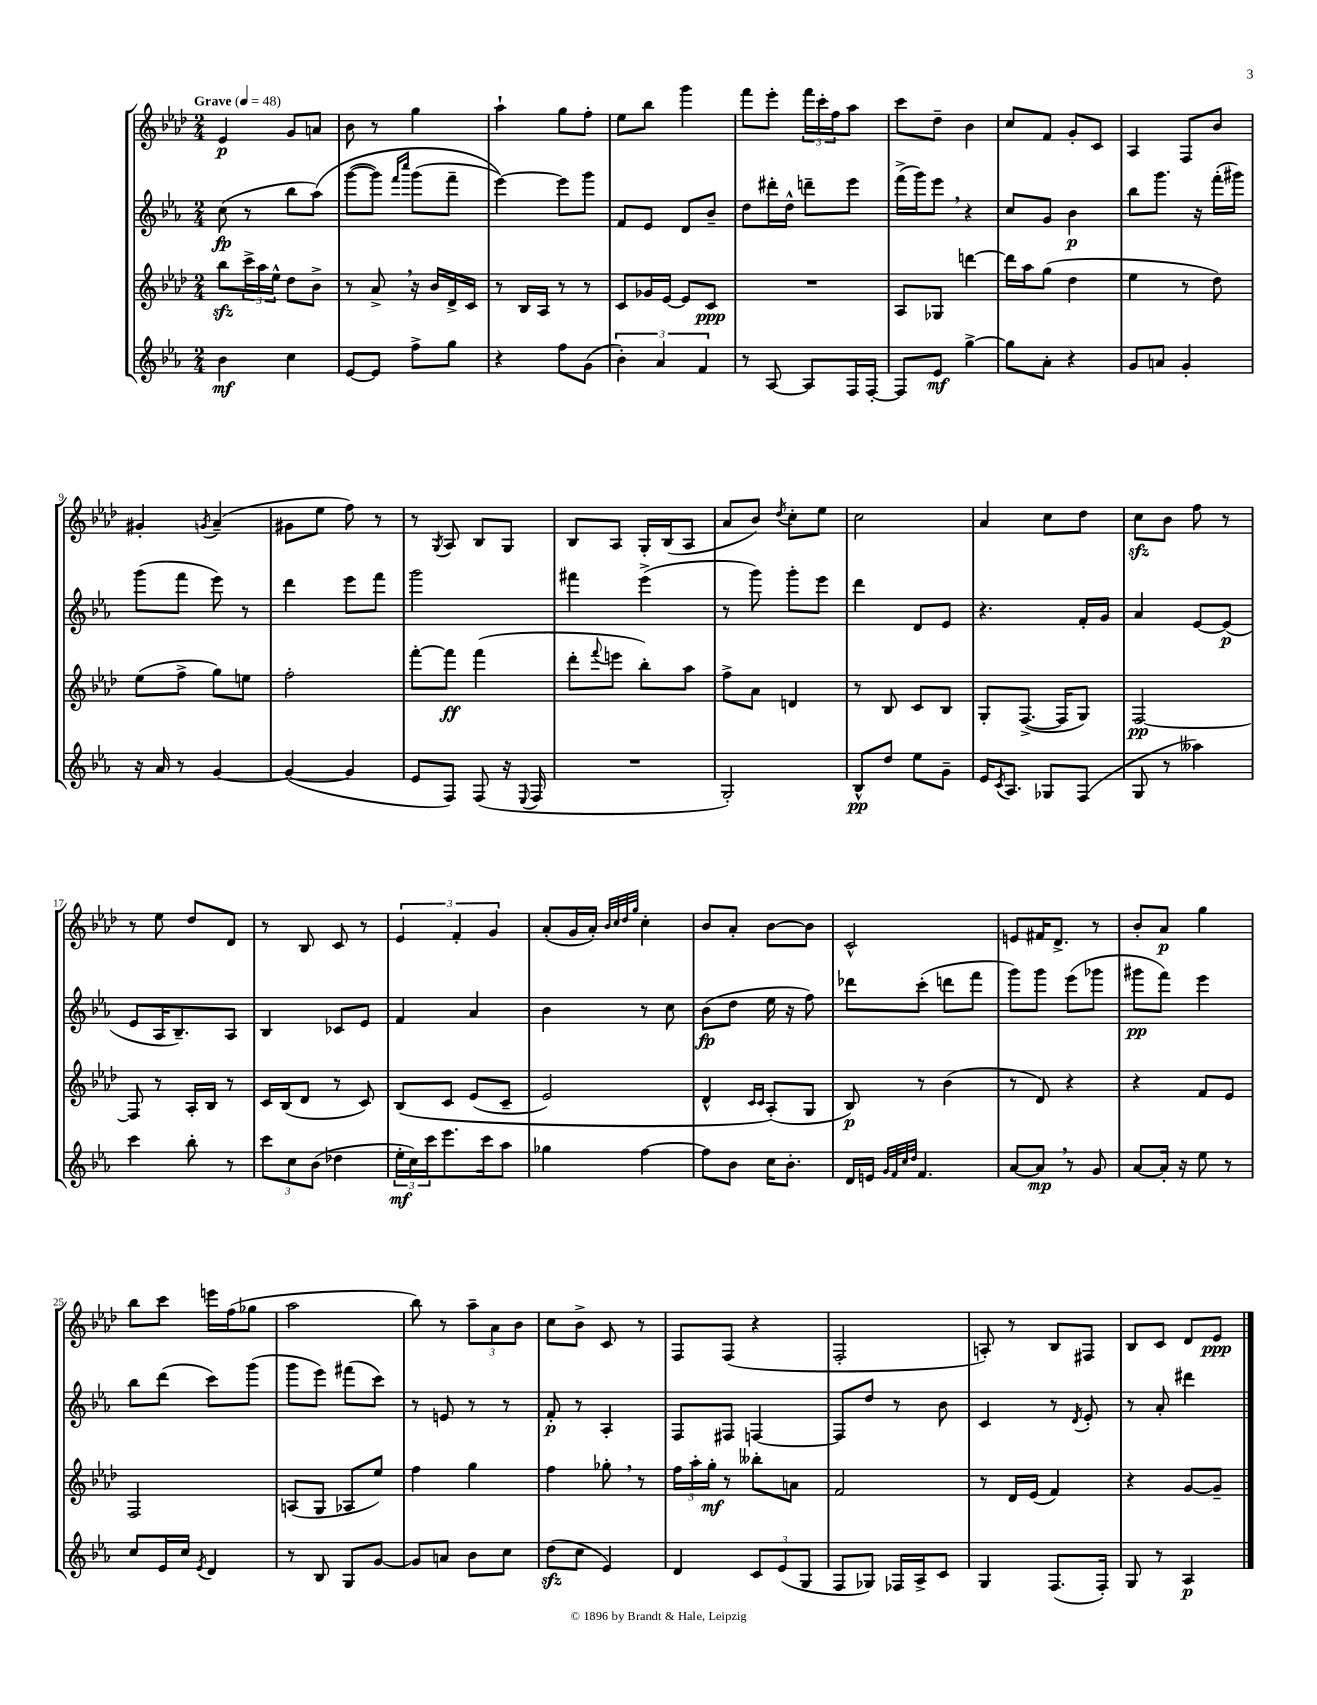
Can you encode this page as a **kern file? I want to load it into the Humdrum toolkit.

**kern	**dynam	**kern	**dynam	**kern	**dynam	**kern	**dynam
*part4	*part4	*part3	*part3	*part2	*part2	*part1	*part1
*staff4	*staff4	*staff3	*staff3	*staff2	*staff2	*staff1	*staff1
*clefG2	*	*clefG2	*	*clefG2	*	*clefG2	*
*k[b-e-a-]	*	*k[b-e-a-d-]	*	*k[b-e-a-]	*	*k[b-e-a-d-]	*
*M2/4	*	*M2/4	*	*M2/4	*	*M2/4	*
*MM48	*	*MM48	*	*MM48	*	*MM48	*
=1	=1	=1	=1	=1	=1	=1	=1
!	!	!	!	!	!	!LO:TX:a:B:t=Grave	!
4b-\	mf	8bb-zz\L	.	(8cc\	fp	4e-/	p
.	.	24ccc^\L	.	8r	.	.	.
.	.	24aa-\	.	.	.	.	.
.	.	24ee-^^\JJ	.	.	.	.	.
4cc\	.	8dd-\L	.	8bb-\L	.	8g/L	.
.	.	8b-^\J	.	(8aa-\J)	.	8an/J	.
=2	=2	=2	=2	=2	=2	=2	=2
[8e-/L	.	8r	.	([8ggg\L	.	8b-\	.
8e-/J]	.	8a-^,/	.	8ggg\J])	.	8r	.
.	.	.	.	16qqfff/LL	.	.	.
.	.	.	.	16qqcccc/JJ	.	.	.
8ff^\L	.	16r	.	(8ggg\L	.	4gg\	.
.	.	16b-/LL	.	.	.	.	.
8gg\J	.	16d-^/	.	8fff~\J	.	.	.
.	.	16c/JJ	.	.	.	.	.
=3	=3	=3	=3	=3	=3	=3	=3
4r	.	8r	.	[4eee-\))	.	4aa-`\	.
.	.	16B-/LL	.	.	.	.	.
.	.	16A-/JJ	.	.	.	.	.
8ff\L	.	8r	.	8eee-\L]	.	8gg\L	.
(8g\J	.	8r	.	8ggg\J	.	8ff'\J	.
=4	=4	=4	=4	=4	=4	=4	=4
6b-'\)	.	8c/L	.	8f/L	.	8ee-\L	.
.	.	16g-X/L	.	8e-/J	.	8bb-\J	.
6a-/	.	.	.	.	.	.	.
.	.	[16e-/JJ	.	.	.	.	.
.	.	8e-/L]	.	8d/L	.	4ggg\	.
6f/	.	.	.	.	.	.	.
.	.	8c/J	ppp	8b-~/J	.	.	.
=5	=5	=5	=5	=5	=5	=5	=5
8r	.	2r	.	8dd\L	.	8fff\L	.
[8A-/	.	.	.	16ddd#X'\L	.	8eee-'\J	.
.	.	.	.	16dd^^\JJ	.	.	.
8A-/L]	.	.	.	8dddn~\L	.	24fff\LL	.
.	.	.	.	.	.	24ccc'\	.
.	.	.	.	.	.	24ff\J	.
16F/L	.	.	.	8eee-\J	.	8aa-\J	.
[16F'/JJ	.	.	.	.	.	.	.
=6	=6	=6	=6	=6	=6	=6	=6
8F/L]	.	8A-/L	.	(16fff^\LL	.	8ccc\L	.
.	.	.	.	16ggg\J)	.	.	.
8e-/J	mf	8G-X/J	.	8eee-,\J	.	8dd-~\J	.
[4gg^\	.	[4dddn\	.	4r	.	4b-\	.
=7	=7	=7	=7	=7	=7	=7	=7
8gg\L]	.	16ddd\LL]	.	8cc/L	.	8cc/L	.
.	.	16aa-\J	.	.	.	.	.
8a-'\J	.	(8gg\J	.	8g/J	.	8f/J	.
4r	.	4dd-\	.	4b-\	p	8g'/L	.
.	.	.	.	.	.	8c/J	.
=8	=8	=8	=8	=8	=8	=8	=8
8g/L	.	4ee-\	.	8bb-\L	.	4A-/	.
8an/J	.	.	.	8.ggg\J	.	.	.
4g'/	.	8r	.	.	.	8F/L	.
.	.	.	.	16r	.	.	.
.	.	8dd-\)	.	(16fff'\LL	.	8b-/J	.
.	.	.	.	16ggg#X\JJ)	.	.	.
!!LO:LB:g=z
=9	=9	=9	=9	=9	=9	=9	=9
16r	.	(8ee-\L	.	(8ggg\L	.	4g#X'/	.
16a-/	.	.	.	.	.	.	.
8r	.	8ff^\J	.	8fff\J	.	.	.
.	.	.	.	.	.	8qgn/	.
[4g/	.	8gg\L)	.	8eee-\)	.	(4a-~/	.
.	.	8een\J	.	8r	.	.	.
=10	=10	=10	=10	=10	=10	=10	=10
(4g/_	.	2ff'\	.	4ddd\	.	8g#X\L	.
.	.	.	.	.	.	8ee-\J	.
4g/]	.	.	.	8eee-\L	.	8ff\)	.
.	.	.	.	8fff\J	.	8r	.
=11	=11	=11	=11	=11	=11	=11	=11
8e-/L	.	[8fff'\L	.	2ggg\	.	8r	.
.	.	.	.	.	.	8qG/	.
8F/J)	.	8fff\J]	ff	.	.	8A-/	.
(8F/	.	(4fff\	.	.	.	8B-/L	.
16r	.	.	.	.	.	8G/J	.
8qqE-/	.	.	.	.	.	.	.
16F/	.	.	.	.	.	.	.
=12	=12	=12	=12	=12	=12	=12	=12
2r	.	8ddd-'\L	.	4fff#X\	.	8B-/L	.
.	.	8qqfff/	.	.	.	.	.
.	.	8eeen\J	.	.	.	8A-/J	.
.	.	8bb-'\L)	.	(4eee-^\	.	16G'/LL	.
.	.	.	.	.	.	(16B-/J	.
.	.	8aa-\J	.	.	.	8A-/J	.
=13	=13	=13	=13	=13	=13	=13	=13
2G'/)	.	8ff^\L	.	8r	.	8a-/L	.
.	.	8a-\J	.	8ggg\)	.	8b-/J)	.
.	.	.	.	.	.	8qdd-/	.
.	.	4dn/	.	8ggg'\L	.	8cc'\L	.
.	.	.	.	8eee-\J	.	8ee-\J	.
=14	=14	=14	=14	=14	=14	=14	=14
8B-^^/L	pp	8r	.	4ddd\	.	2cc\	.
8dd/J	.	8B-/	.	.	.	.	.
8ee-\L	.	8c/L	.	8d/L	.	.	.
8g~\J	.	8B-/J	.	8e-/J	.	.	.
=15	=15	=15	=15	=15	=15	=15	=15
16e-/KL	.	8G'/L	.	4.r	.	4a-/	.
8qc/	.	.	.	.	.	.	.
8.A-/J	.	.	.	.	.	.	.
.	.	([8.F^/J	.	.	.	.	.
8G-X/L	.	.	.	.	.	8cc\L	.
.	.	16F/KL]	.	.	.	.	.
(8F/J	.	8G/J)	.	16f'/LL	.	8dd-\J	.
.	.	.	.	16g/JJ	.	.	.
=16	=16	=16	=16	=16	=16	=16	=16
8G/	.	[2F/	pp	4a-/	.	8cczz\L	.
8r	.	.	.	.	.	8b-\J	.
4aa--X\)	.	.	.	[8e-/L	.	8ff\	.
.	.	.	.	(8e-/J]	p	8r	.
!!LO:LB:g=z
=17	=17	=17	=17	=17	=17	=17	=17
4ccc\	.	8F/]	.	8e-/L	.	8r	.
.	.	8r	.	16A-/K	.	8ee-\	.
.	.	.	.	8.B-~/)	.	.	.
8bb-'\	.	16A-'/LL	.	.	.	8dd-/L	.
.	.	16B-/JJ	.	.	.	.	.
8r	.	8r	.	8A-/J	.	8d-/J	.
=18	=18	=18	=18	=18	=18	=18	=18
12ccc\L	.	16c/LL	.	4B-/	.	8r	.
.	.	(16B-/J	.	.	.	.	.
12cc\	.	.	.	.	.	.	.
.	.	8d-/J	.	.	.	8B-/	.
(12b-\J	.	.	.	.	.	.	.
4dd-X\	.	8r	.	8c-X/L	.	8c/	.
.	.	8c/)	.	8e-/J	.	8r	.
=19	=19	=19	=19	=19	=19	=19	=19
24ee-'\LL	mf	(8B-/L	.	4f/	.	6e-/	.
24cc\)	.	.	.	.	.	.	.
24ccc\J	.	.	.	.	.	.	.
8.eee-\	.	8c/J	.	.	.	.	.
.	.	.	.	.	.	6f'/	.
.	.	(8e-/L	.	4a-/	.	.	.
16ccc\k	.	.	.	.	.	.	.
.	.	.	.	.	.	6g/	.
8aa-\J	.	8c~/J	.	.	.	.	.
=20	=20	=20	=20	=20	=20	=20	=20
4gg-X\	.	2e-/)	.	4b-\	.	(8a-'/L	.
.	.	.	.	.	.	16g/L	.
.	.	.	.	.	.	16a-'/JJ)	.
.	.	.	.	.	.	32qqb-/LLL	.
.	.	.	.	.	.	32qqcc/	.
.	.	.	.	.	.	32qqdd-/	.
.	.	.	.	.	.	32qqgg/JJJ	.
[4ff\	.	.	.	8r	.	4cc'\	.
.	.	.	.	8cc\	.	.	.
=21	=21	=21	=21	=21	=21	=21	=21
8ff\L]	.	4d-^^/	.	(8b-\L	fp	8b-/L	.
8b-\J	.	.	.	8dd\J	.	8a-'/J	.
.	.	16qqc/LL	.	.	.	.	.
.	.	16qqc/JJ	.	.	.	.	.
16cc\KL	.	(8A-'/L)	.	16ee-\	.	[8b-\L	.
8.b-'\J	.	.	.	16r	.	.	.
.	.	8G/J	.	8ff\)	.	8b-\J]	.
=22	=22	=22	=22	=22	=22	=22	=22
16d/LL	.	8B-/)	p	8ddd-X\L	.	2c^^/	.
16en/JJ	.	.	.	.	.	.	.
32qqg/LLL	.	.	.	.	.	.	.
32qqf/	.	.	.	.	.	.	.
32qqcc/	.	.	.	.	.	.	.
32qqdd/JJJ	.	.	.	.	.	.	.
4.f/	.	8r	.	(8ccc'\J	.	.	.
.	.	(4b-\	.	8dddn\L	.	.	.
.	.	.	.	8fff\J	.	.	.
=23	=23	=23	=23	=23	=23	=23	=23
[8a-/L	.	8r	.	8ggg\L)	.	8en/L	.
8a-,/J]	mp	8d-/)	.	8ggg\J	.	16f#X/K	.
.	.	.	.	.	.	8.d-^/J	.
8r	.	4r	.	(8eee-\L	.	.	.
8g/	.	.	.	8ggg-X\J	.	8r	.
=24	=24	=24	=24	=24	=24	=24	=24
[8a-/L	.	4r	.	8ggg#X\L	pp	8b-'/L	.
16a-'/Jk]	.	.	.	8fff\J)	.	8a-/J	p
16r	.	.	.	.	.	.	.
8ee-\	.	8f/L	.	4eee-\	.	4gg\	.
8r	.	8e-/J	.	.	.	.	.
!!LO:LB:g=z
=25	=25	=25	=25	=25	=25	=25	=25
8cc/L	.	2F/	.	8bb-\L	.	8bb-\L	.
16e-/L	.	.	.	(8ddd\J	.	8ccc\J	.
16cc/JJ	.	.	.	.	.	.	.
8qe-/	.	.	.	.	.	.	.
4d/	.	.	.	8ccc\L)	.	16eeen\LL	.
.	.	.	.	.	.	(16ff\J	.
.	.	.	.	(8ggg\J	.	8gg-X\J	.
=26	=26	=26	=26	=26	=26	=26	=26
8r	.	(8An/L	.	8ggg\L	.	2aa-\	.
8B-/	.	8G/J	.	8eee-\J)	.	.	.
8G/L	.	8A-X/L	.	(8fff#X\L	.	.	.
[8g/J	.	8ee-/J)	.	8ccc\J)	.	.	.
=27	=27	=27	=27	=27	=27	=27	=27
8g/L]	.	4ff\	.	8r	.	8bb-\)	.
8an/J	.	.	.	8en/	.	8r	.
8b-\L	.	4gg\	.	8r	.	12aa-~\L	.
.	.	.	.	.	.	12a-\	.
8cc\J	.	.	.	8r	.	.	.
.	.	.	.	.	.	12b-\J	.
=28	=28	=28	=28	=28	=28	=28	=28
(8ddzz\L	.	4ff\	.	8f'/	p	8cc\L	.
8cc\J	.	.	.	8r	.	8b-^\J	.
4e-/)	.	8gg-X',\	.	4A-'/	.	8c/	.
.	.	8r	.	.	.	8r	.
=29	=29	=29	=29	=29	=29	=29	=29
4d/	.	24ff\LL	.	8F/L	.	8F/L	.
.	.	24aa-'\	.	.	.	.	.
.	.	24gg'\JJ	mf	.	.	.	.
.	.	8r	.	8F#X/J	.	(8F/J	.
12c/L	.	8bb--X'\L	.	[4Fn/	.	4r	.
(12e-/	.	.	.	.	.	.	.
.	.	8an\J	.	.	.	.	.
12G/J	.	.	.	.	.	.	.
=30	=30	=30	=30	=30	=30	=30	=30
8F/L	.	2f/	.	8F/L]	.	2F'/	.
8G-X/J)	.	.	.	8dd/J	.	.	.
16F-X/LL	.	.	.	8r	.	.	.
16A-^/J	.	.	.	.	.	.	.
8c/J	.	.	.	8b-\	.	.	.
=31	=31	=31	=31	=31	=31	=31	=31
4G/	.	8r	.	4c/	.	8An'/)	.
.	.	16d-/LL	.	.	.	8r	.
.	.	(16e-/JJ	.	.	.	.	.
(8.F/L	.	4f/)	.	8r	.	8B-/L	.
.	.	.	.	8qd/	.	.	.
.	.	.	.	8e-'/	.	8F#X/J	.
16F'/Jk)	.	.	.	.	.	.	.
=32	=32	=32	=32	=32	=32	=32	=32
8G/	.	4r	.	8r	.	8B-/L	.
8r	.	.	.	8a-'/	.	8c/J	.
4A-/	p	[8g/L	.	4ddd#X\	.	8d-/L	.
.	.	8g~/J]	.	.	.	8e-/J	ppp
==	==	==	==	==	==	==	==
*-	*-	*-	*-	*-	*-	*-	*-
